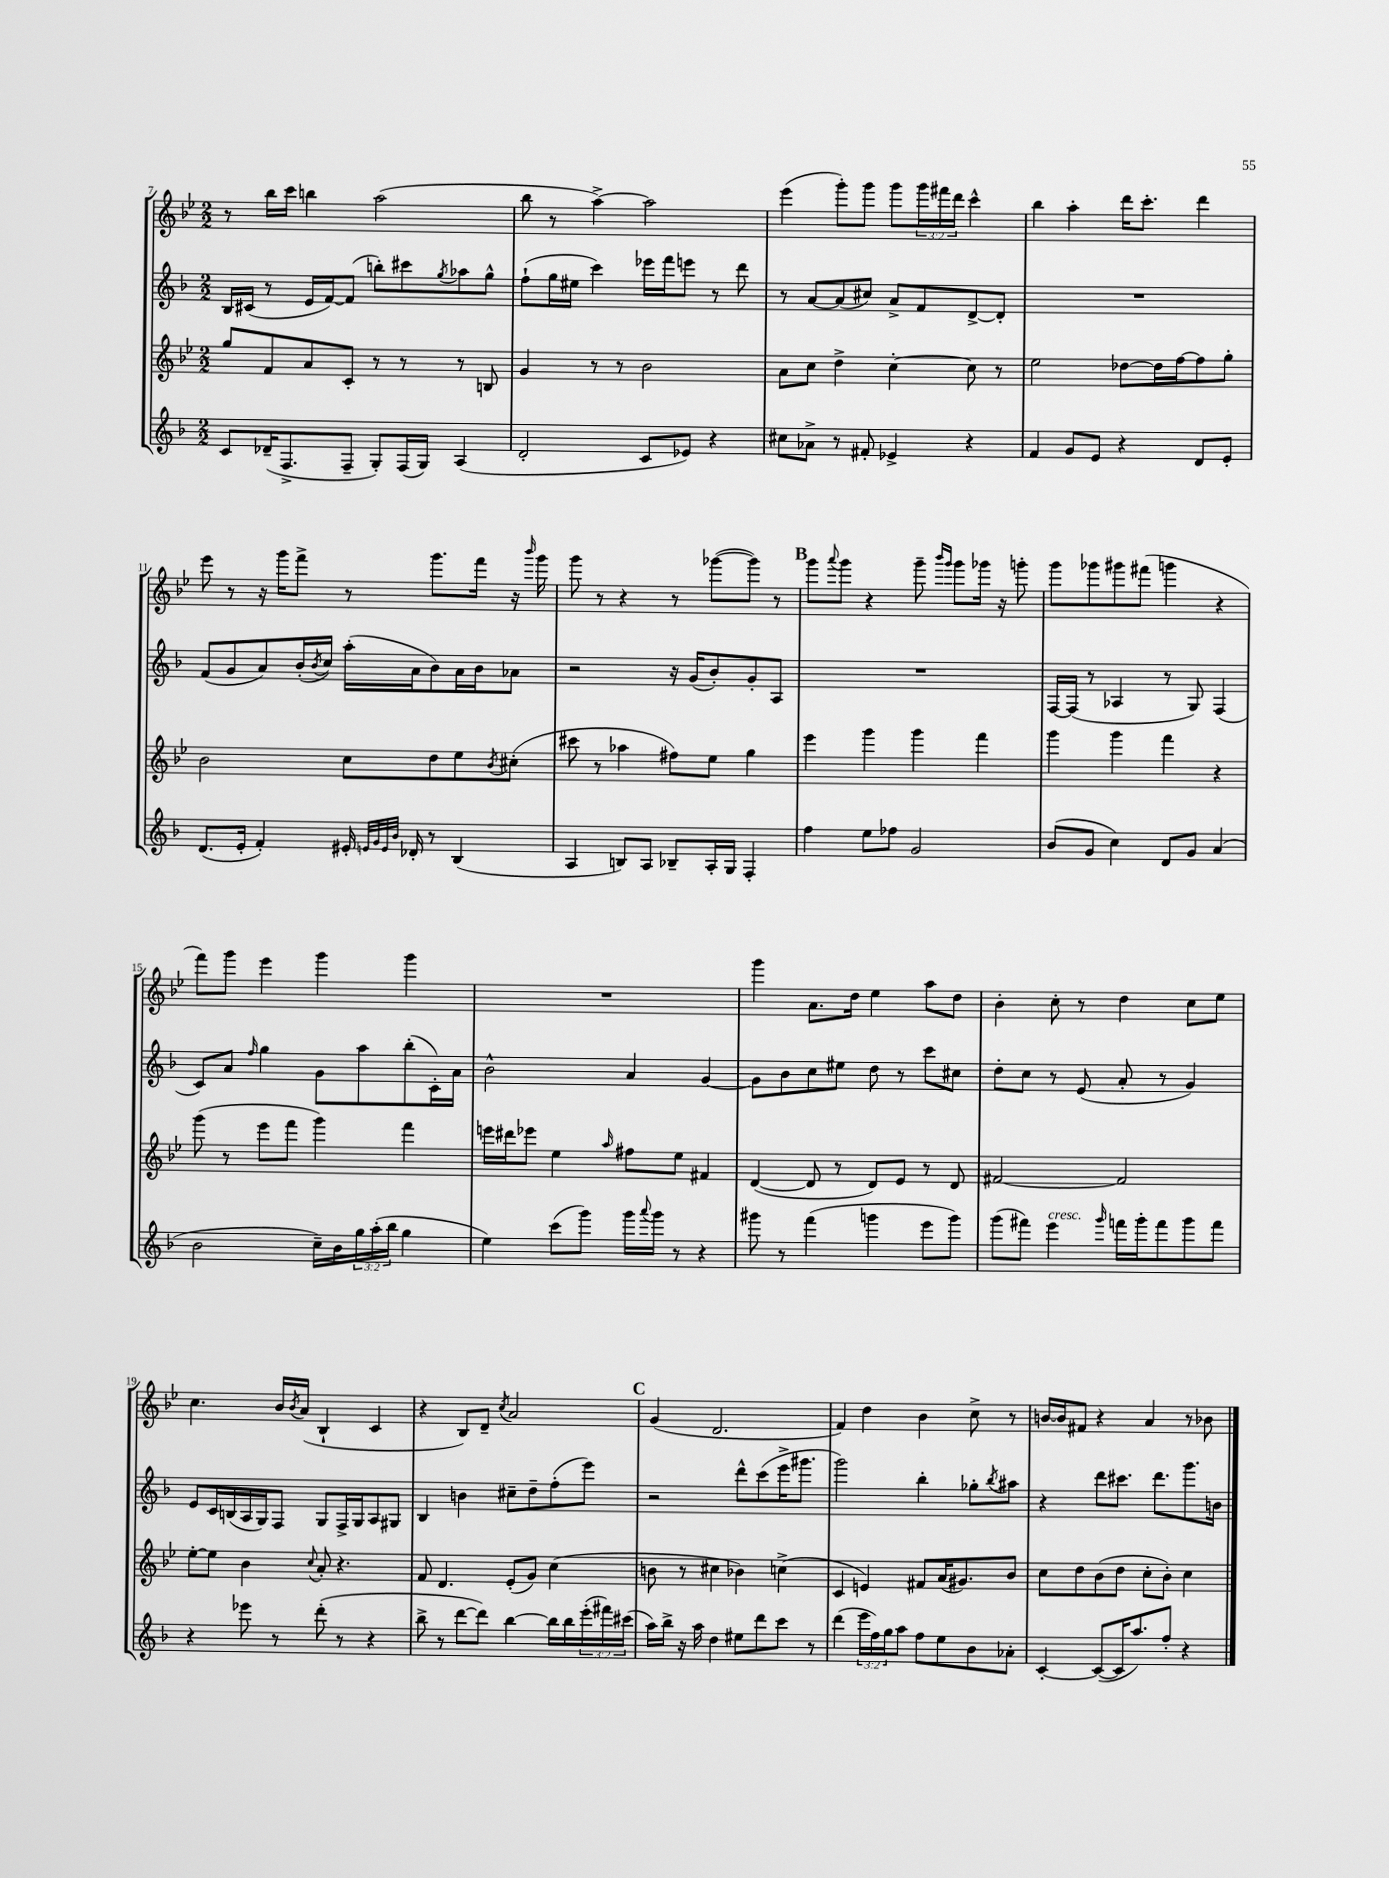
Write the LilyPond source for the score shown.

<<
\new StaffGroup <<
\new Staff = "s0" {
    \clef treble \key bes \major \numericTimeSignature \time 2/2 \override Staff.TupletNumber.text = #tuplet-number::calc-fraction-text
    r8 bes''16 c'''16 b''4 a''2( |
    bes''8 r8 a''4~->) a''2 |
    ees'''4( g'''8-.) g'''8 g'''8 \tuplet 3/2 { g'''16 fis'''16 d'''16 } c'''4-^ |
    bes''4 a''4-. d'''16 c'''8.-. d'''4 |
    ees'''8 r8 r16 g'''16 f'''8-> r8 g'''8. f'''16 r16 \grace { bes'''16 } g'''16 |
    g'''8 r8 r4 r8 ges'''8~( ges'''8) r8 |
    \mark \markup { \bold "B" } g'''8 \appoggiatura { a'''8 } g'''8 r4 g'''8-- \grace { bes'''16 g'''16 } g'''8 ges'''16 r16 g'''8-. |
    g'''8 ges'''8 gis'''8 fis'''8( g'''4 r4 |
    f'''8) g'''8 ees'''4 g'''4 g'''4 |
    R1 |
    g'''4 a'8. d''16 ees''4 a''8 d''8 |
    bes'4-. c''8-. r8 d''4 c''8 ees''8 |
    c''4. bes'16 \acciaccatura { bes'8 } a'16( bes4-! c'4 |
    r4 bes8) d'8-- \acciaccatura { c''8 } a'2 |
    \mark \markup { \bold "C" } g'4( d'2. |
    f'4) d''4 bes'4 c''8-> r8 |
    b'16~ b'16 fis'8 r4 a'4 r8 bes'8 \bar "|." |
}
\new Staff = "s1" {
    \clef treble \key f \major \numericTimeSignature \time 2/2
    bes16 cis'16( r8 e'16 f'16~) f'8( b''8-.) cis'''8 \acciaccatura { g''8 } aes''8 g''8-^ |
    f''8-!( g''16 eis''16 c'''4) ees'''16 f'''16 e'''8 r8 d'''8 |
    r8 a'8~ a'8( cis''8) a'8-> f'8 d'8~-> d'8-. |
    R1 |
    f'8( g'8 a'8) bes'16-.( \acciaccatura { bes'8 } c''16) a''16-.( a'16 bes'8) a'16 bes'16 aes'8 |
    r2 r16 g'16( bes'8-.) g'8-. a8 |
    \mark \markup { \bold "B" } R1 |
    f16~ f16( r8 aes4 r8 g8) f4( |
    c'8) a'8 \grace { f''16 } g''4 g'8 a''8 bes''8-.( c'16-.) a'16 |
    bes'2-^ a'4 g'4~ |
    g'8 bes'8 c''8 eis''8 d''8 r8 c'''8 cis''8 |
    d''8-. c''8 r8 e'8( a'8-. r8 g'4) |
    e'8 c'16 b16( a16 g16) f8 g8 f16-> g16 a8 gis8 |
    bes4 b'4 cis''8-- d''8-- f''8-.( e'''8) |
    \mark \markup { \bold "C" } r2 d'''8-^ c'''8( e'''16-> gis'''8. |
    g'''2) bes''4-. ges''8-. \acciaccatura { bes''8 } ais''8 |
    r4 d'''8 cis'''8. d'''8. g'''8. b'16 \bar "|." |
}
\new Staff = "s2" {
    \clef treble \key bes \major \numericTimeSignature \time 2/2
    g''8 f'8 a'8 c'8-. r8 r8 r8 b8 |
    g'4 r8 r8 bes'2 |
    a'8 c''8 d''4-> c''4~-. c''8 r8 |
    ees''2 des''8~ des''16 f''16~ f''8 g''8-. |
    bes'2 c''8 d''8 ees''8 \acciaccatura { bes'8 } cis''8-.( |
    cis'''8 r8 aes''4 fis''8) ees''8 g''4 |
    \mark \markup { \bold "B" } ees'''4 g'''4 g'''4 f'''4 |
    g'''4 g'''4 f'''4 r4 |
    g'''8( r8 ees'''8 f'''8 g'''4) f'''4 |
    e'''16 dis'''16 ees'''8 ees''4 \grace { a''16 } fis''8 ees''8 fis'4 |
    d'4~( d'8 r8 d'8) ees'8 r8 d'8 |
    fis'2~ fis'2 |
    ees''8~-. ees''8 bes'4 \appoggiatura { c''8 } a'8-. r4. |
    f'8 d'4. ees'8-.( g'8) c''4( |
    \mark \markup { \bold "C" } b'8 r8 cis''4 bes'4) c''4->( |
    c'4 e'4) fis'8 a'16( gis'8.) bes'8 |
    c''8 d''8 bes'8( d''8 c''8-. bes'8-.) c''4 \bar "|." |
}
\new Staff = "s3" {
    \clef treble \key f \major \numericTimeSignature \time 2/2 \override Staff.TupletNumber.text = #tuplet-number::calc-fraction-text
    c'8 des'16--( f8.-> f8-- g8-.) f16( g16) a4( |
    d'2-. c'8 ees'8) r4 |
    cis''8 aes'8-> r8 fis'8-. ees'4-> r4 |
    f'4 g'8 e'8 r4 d'8 e'8-. |
    d'8.( e'16-. f'4-.) eis'16-. \grace { e'32 g'32 e'32 bes'32 } des'16-. r8 bes4( |
    a4 b8) a8 bes8-- a16-. g16 f4-. |
    \mark \markup { \bold "B" } f''4 e''8 fes''8 g'2 |
    bes'8( g'8 c''4) d'8 g'8 a'4( |
    bes'2 c''16--) bes'16 \tuplet 3/2 { g''16 a''16-.( bes''16 } g''4 |
    e''4) c'''8( g'''8) g'''16 \appoggiatura { a'''8 } g'''16 r8 r4 |
    gis'''8 r8 f'''4( g'''4 e'''8 g'''8) |
    g'''8( fis'''8) e'''4^\markup { \italic "cresc." } \grace { g'''16 } f'''16 g'''16-. f'''8 g'''8 f'''8 |
    r4 ees'''8 r8 d'''8-.( r8 r4 |
    bes''8-> r8 d'''8~ d'''8) bes''4~ bes''16 bes''16 \tuplet 3/2 { e'''16-.( fis'''16) cis'''16( } |
    \mark \markup { \bold "C" } a''16) bes''16-> r16 a''16 d''4 eis''8 d'''8 c'''8 r8 |
    d'''4( \tuplet 3/2 { e'''16 f''16) g''16 } a''8 f''8 e''8 bes'8 aes'8-. |
    c'4~-. c'8~( c'16 a''8.) f''8-. r4 \bar "|." |
}
>>
>>
\layout { \context { \Score currentBarNumber = #7 } }
